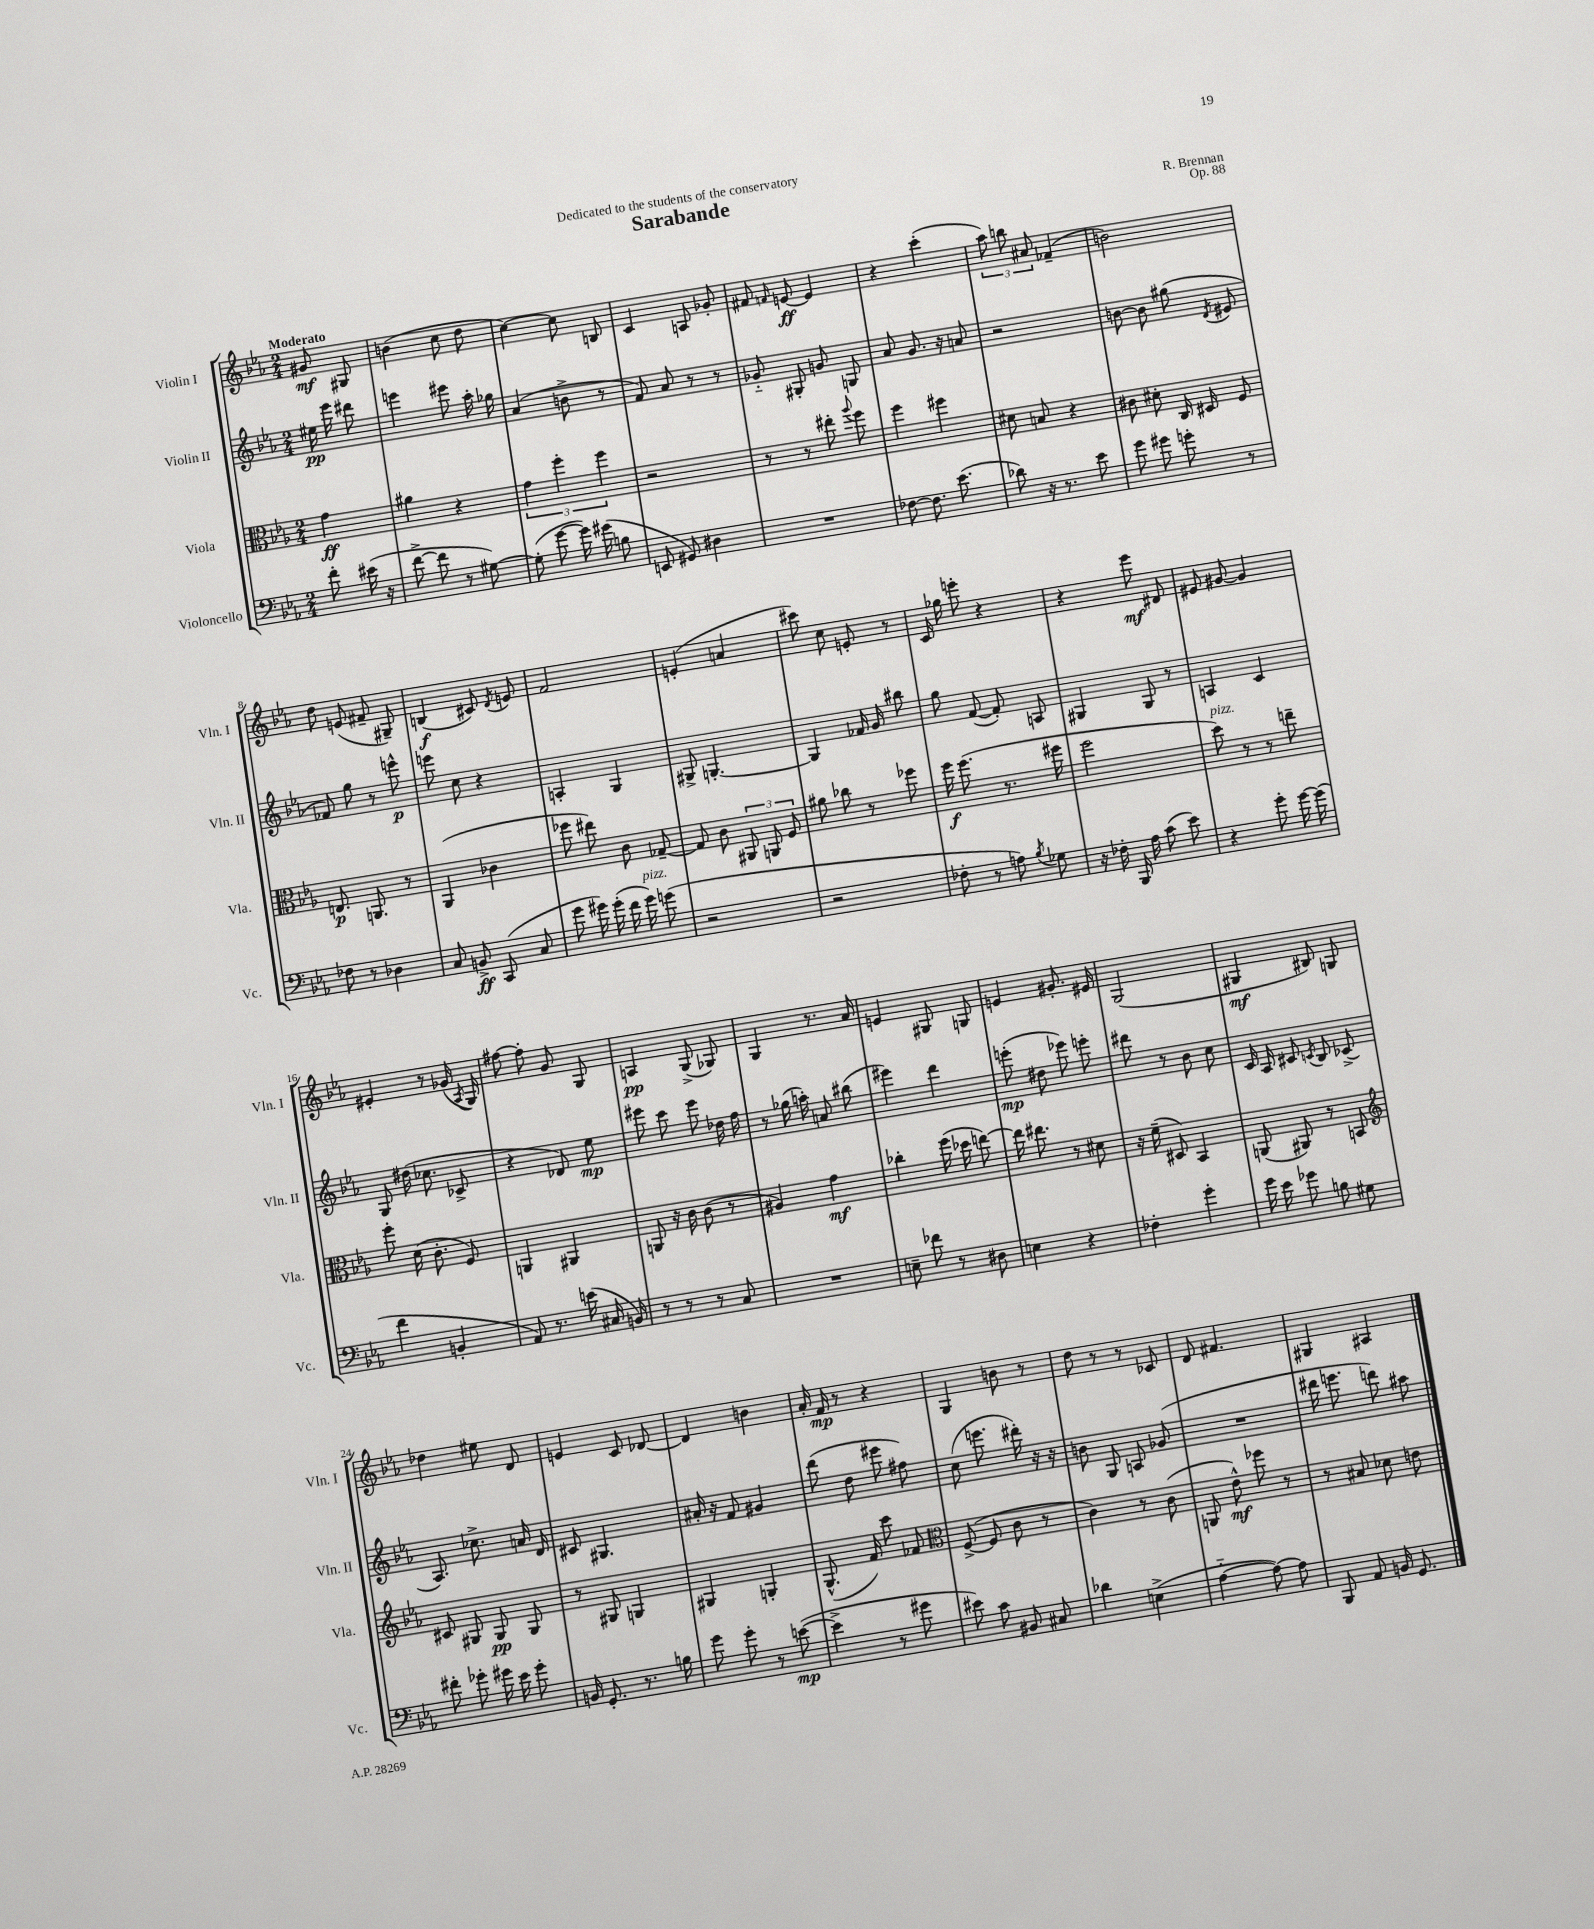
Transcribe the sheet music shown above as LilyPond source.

\header { title = "Sarabande" composer = "R. Brennan" dedication = "Dedicated to the students of the conservatory" opus = "Op. 88" }
<<
\new StaffGroup <<
\new Staff = "s0" \with { instrumentName = "Violin I" shortInstrumentName = "Vln. I" } {
    \clef treble \key ees \major \numericTimeSignature \time 2/4 \partial 4 \tempo "Moderato"
    \autoBeamOff gis'8\mf gis8 |
    b'4( c''8 d''8 |
    c''4~) c''8 b8 |
    c'4 a8 ges'8-. |
    fis'8 \grace { f'16 } e'8~\ff e'4 |
    r4 c'''4-.( |
    \tuplet 3/2 { aes''8) b''8 ais'8 } fes'4--( |
    b'2) |
    d''8 e'8( fis'8-- gis8--) |
    b4\f( cis'8) \acciaccatura { d'8 } e'8 |
    f'2 |
    e'4-.( a'4 |
    cis'''8) c''8 e'8-. r8 |
    c'16 ges''16 e'''8-. r4 |
    r4 ees'''8\mf dis'8 |
    eis'8 gis'8~ gis'4 |
    eis'4-. r8 ges'16( \acciaccatura { aes8 } g16) |
    fis''8~ fis''8-. g'8 g8 |
    a4\pp g8->( ges8) |
    g4 r8. aes'16 |
    e'4 gis8 g8 |
    e'4 gis'8.-. eis'16 |
    g2( |
    gis4\mf bis8) g8 |
    des''4 eis''8 d'8 |
    e'4 c'8 des'8~ |
    des'4 b'4 |
    aes'16-. f'16\mp r8 r4 |
    g4 b'8 r8 |
    d''8 r8 r8 ces'8 |
    d'8 fis'4. |
    gis4 ais4 \bar "|." |
}
\new Staff = "s1" \with { instrumentName = "Violin II" shortInstrumentName = "Vln. II" } {
    \clef treble \key ees \major \numericTimeSignature \time 2/4 \partial 4
    \autoBeamOff eis''16\pp ees'''16 dis'''8 |
    e'''4 eis'''8 aes''16-. ges''16 |
    aes'4( b'8-> r8 |
    f'8) aes'8 r8 r8 |
    ges'8-_ gis8-. g'8 g8 |
    aes'8 g'8. r16 a'8 |
    r2 |
    b'8~ b'8 gis''8( \acciaccatura { d'8 } eis'8 |
    fes'8) g''8 r8 e'''8-^\p |
    e'''8 c''8 r4 |
    a4-. g4 |
    gis8-> g4.~-. |
    g4 fes'16 g'16 bis''8 |
    g''8 f'8~( f'8-.) a8 |
    gis4 gis8 r8 |
    a4 c'4 |
    g8 dis''16( ces''8. ces'8-> |
    r4 des'8) ees''8\mp |
    eis'''8 c'''8 eis'''8 des''16 f''16 |
    r8 ges''16( a''16-.) a'8 bis''8( |
    eis'''4) d'''4 |
    e'''8-.\mp( dis''8 ees'''8) e'''8-. |
    dis'''8 r8 bes'8 c''8 |
    c'16 aes16 cis'8 \acciaccatura { c'8 } bes8 ces'8->( |
    aes8.) ces''8.-> a'16 d'16 |
    cis'8 gis4. |
    ais'16-. r16 f'8 gis'4 |
    d'''8( d''8 eis'''8 fis''8) |
    c''8( e'''8. dis'''16-.) r16 r16 |
    b'8 g8 a8 ges'8( |
    R2 |
    dis'''16 e'''8. d'''8) ais''8 \bar "|." |
}
\new Staff = "s2" \with { instrumentName = "Viola" shortInstrumentName = "Vla." } {
    \clef alto \key ees \major \numericTimeSignature \time 2/4 \partial 4
    \autoBeamOff g'4\ff |
    ais'4 r4 |
    \tuplet 3/2 { g'4 f''4-. f''4 } |
    r2 |
    r8 r8 eis''8-. \appoggiatura { aes''8 } f''8 |
    f''4 fis''4 |
    dis'8 b8 r4 |
    cis'8 dis'8-. c16 dis16 f8 |
    e8.\p a,8. r8 |
    aes,4( ces'4 |
    fes''8 eis''8) c'8 ges8~-- |
    ges8 c'8 \tuplet 3/2 { ais,8 a,8 f8 } |
    ais'8 ces''8 r8 fes''8 |
    f''16\f f''8.( r8. fis''16 |
    f''2 |
    d''8^\markup { \italic "pizz." }) r8 r8 e''8-- |
    f''8-. d'16( c'8.-. f8) |
    a,4 ais,4 |
    a,8 r16 c'16 c'8( r8 |
    ais4) g'4\mf |
    ces''4-. f''16( des''16 e''8~) |
    e''16 eis''8. r8 dis'8 |
    r16 f'16--( dis8) bes,4 |
    a,8( ais,8) r8 b,8 |
    \clef treble cis'8 gis8 gis8\pp gis8 |
    r8 gis8 g4 |
    gis4 g4-. |
    g8.-^( f'16) c'''8 fes'8 |
    \clef alto f8~->( f8 c'8 r8 |
    c'4) r8 c'8( |
    a,8 ees'8-^\mf) fes''8 r8 |
    r8 bis8 des'8 e'8 \bar "|." |
}
\new Staff = "s3" \with { instrumentName = "Violoncello" shortInstrumentName = "Vc." } {
    \clef bass \key ees \major \numericTimeSignature \time 2/4 \partial 4
    \autoBeamOff f'8-. eis'16( r16 |
    f'8~-> f'8 r8 gis8~) |
    gis8-.( g'8~ g'16) gis'16( b8 |
    e,8 gis,8) dis4 |
    R2 |
    fes8~ fes8. ees'8.( |
    des'8) r16 r8. ees'8 |
    g'8 gis'8 g'8-. r8 |
    fes8 r8 des4 |
    c8 b,8->\ff c,8( c8 |
    g'8 gis'16) gis'16-.( f'16 gis'16^\markup { \italic "pizz." }) g'8( |
    r2 |
    r2 |
    fes8-. r8 a8) \acciaccatura { bes8 } ges8 |
    r16 fes16-. bes,,16 aes16 c'8( ees'8) |
    r4 g'8-. g'16~ g'16( |
    f'4 b,4-. |
    aes,8) r8. e'16( cis16 b,16) |
    r8 r8 r8 c8 |
    R2 |
    e8-- fes'8 r8 dis8 |
    e4 r4 |
    fes4-. g'4-. |
    g'16 ees'16 ges'8 b8 gis8 |
    fis'8-. ges'8-. gis'16 ees'16 gis'8-. |
    b,16 g,8.-. r8. b16 |
    g'8 g'8-. r8 e'8~\mp( |
    e'4-> r8 gis'8 |
    eis'8) c'8 bis,8 cis8 |
    des'4 e4->( |
    aes4~-_ aes8~) aes8 |
    bes,,8 aes,8 b,16 g,8. \bar "|." |
}
>>
>>
